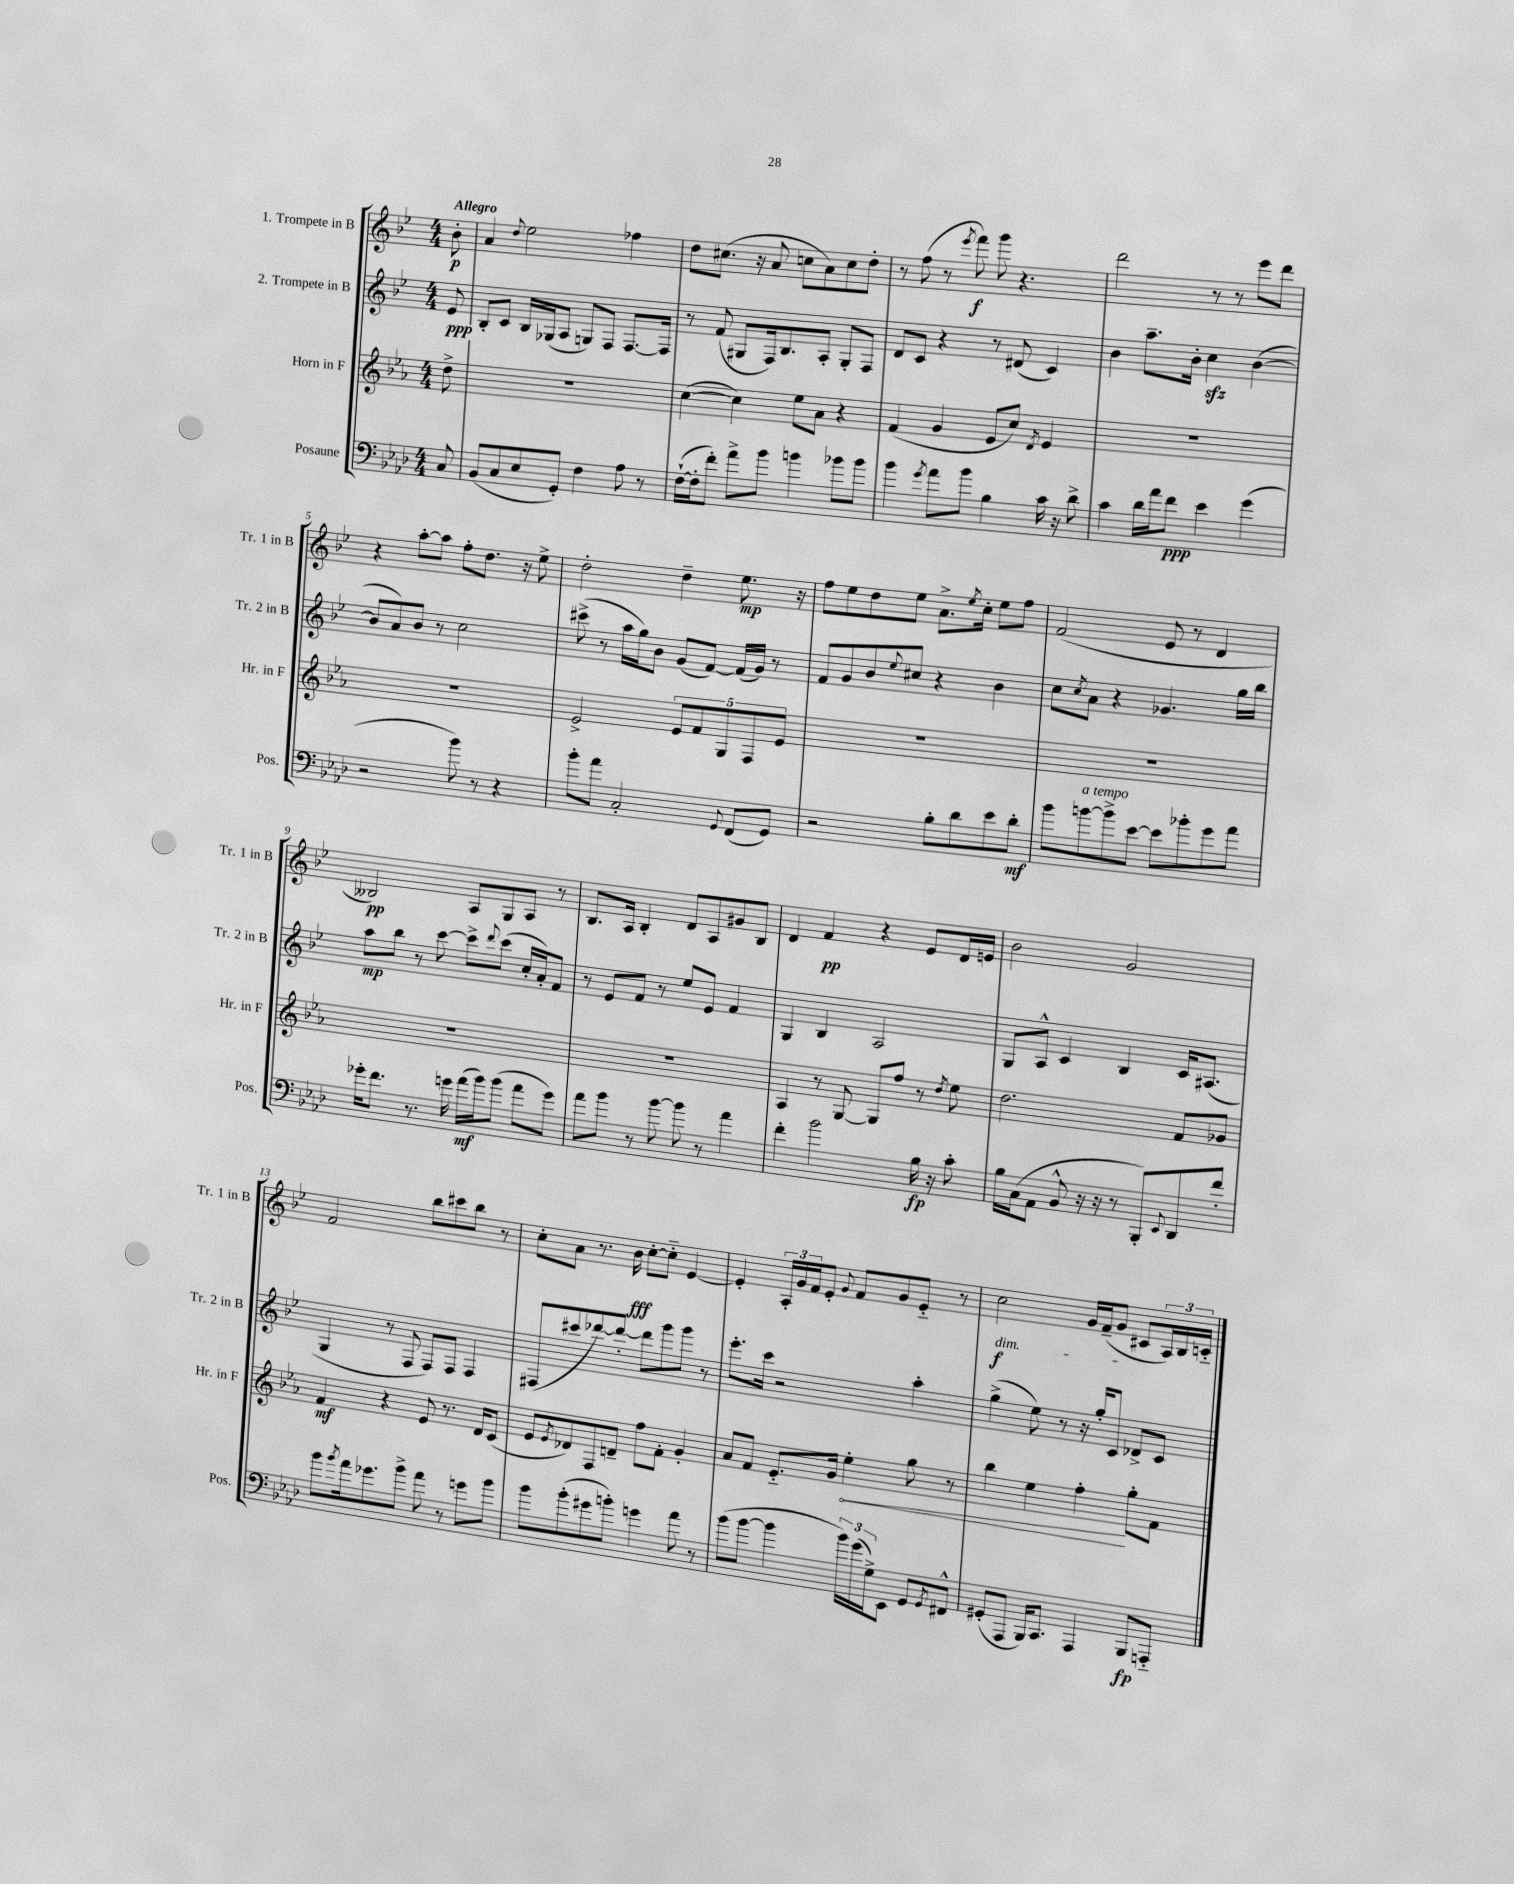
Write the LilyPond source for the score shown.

<<
\new StaffGroup <<
\new Staff = "s0" \with { instrumentName = "1. Trompete in B" shortInstrumentName = "Tr. 1 in B" } {
    \clef treble \key bes \major \numericTimeSignature \time 4/4 \partial 8 \tempo "Allegro"
    bes'8-.\p |
    a'4 \appoggiatura { d''8 } ees''2 fes''4 |
    d''8 cis''8.( r16 a'8 c''8 a'8) c''8 d''8-. |
    r8 f''8( r8 \acciaccatura { ees'''8 } f'''8\f) g'''8 r4. |
    d'''2 r8 r8 ees'''8 d'''8 |
    r4 a''8~-. a''8 f''8-. d''8. r16 ees''8-> |
    d''2-. d''4-- ees''8.\mp r16 |
    f''8 ees''8 d''8 ees''8 a'8.-> \acciaccatura { ees''8 } c''16-. ees''8 f''8 |
    f'2( ees'8 r8 d'4 |
    beses2\pp) a8 g8 a8 r8 |
    bes8. a16 bes4-. d'8 a8 gis'8 bes8 |
    d'4 f'4\pp r4 ees'8 d'16 e'16 |
    bes'2 g'2 |
    f'2 bes''8 cis'''8 bes''8 r8 |
    c''8-. a'8 r8. bes'16\fff c''8~-. c''8-_ ees'4~ |
    ees'4-. \tuplet 3/2 { a16-. g'16 f'16 } ees'8-. \appoggiatura { g'8 } f'8 g'8 ees'8-_ r8 |
    c''2\f\dim g'16 f'16--( g'8 cis'8\! \tuplet 3/2 { a16) bes16 c'16-_ } \bar "|." |
}
\new Staff = "s1" \with { instrumentName = "2. Trompete in B" shortInstrumentName = "Tr. 2 in B" } {
    \clef treble \key bes \major \numericTimeSignature \time 4/4 \partial 8
    ees'8\ppp |
    bes8-. c'8 bes16 ges16( a8 g8) f8 f8.~ f16 |
    r8 f'8( gis8 f16) bes8. a8-. gis8-. f8 |
    d'8 c'8 r4 r8 dis'8( c'4) |
    bes'4 a''8.-- bes'16-. c''4\sfz bes'4~( |
    bes'8 a'8) bes'8 r8 c''2 |
    cis'''8->( r8 a''16 g''16) bes'8 g'8( f'8~) f'16( g'16) r8 |
    f'8 g'8 bes'8 \appoggiatura { ees''8 } cis''8 r4 bes'4 |
    c''8 \acciaccatura { c''8 } a'8 r4 ges'4. g''16 bes''16 |
    a''8\mp bes''8 r8 c'''8~ c'''8-> \appoggiatura { d'''8 } c'''8( c''16-. a'16-.) f'8 |
    r8 ees'8 f'8 r8 ees''8 ees'8 f'4 |
    g4 bes4 a2 |
    g8 a8-^ c'4 bes4 c'16 ais8.( |
    g4 r8 f8 f8) f8 f4 |
    fis8( cis'''8 des'''8~) des'''8~-. des'''8 g'''8 g'''8 r8 |
    ees'''8.-. c'''16 r2 a''4-. |
    g''4->( ees''8) r8 r16 g''16-. c'8 des'8-> c'8 \bar "|." |
}
\new Staff = "s2" \with { instrumentName = "Horn in F" shortInstrumentName = "Hr. in F" } {
    \clef treble \key ees \major \numericTimeSignature \time 4/4 \partial 8
    d''8-> |
    R1 |
    c''4~( c''4) ees''8 aes'8 r4 |
    f'4( g'4 ees'8 c''8) \acciaccatura { d'8 } ees'4 |
    R1 |
    R1 |
    ees'2-> \tuplet 5/4 { ees'8 f'8 g8 f8 ees'8 } |
    R1 |
    R1 |
    R1 |
    R1 |
    aes4 r8 g8~ g8 f''8 r8 \acciaccatura { d''8 } ees''8 |
    d''2. f'8 ges'8 |
    f'4\mf r4 ees'8 r8. d'16 c'8( |
    ees'8 \acciaccatura { ees'8 } des'8) f8 d'8-- f''8 f'8-. g'4-. |
    aes'8 f'8 ees'8.-_ g'16 \once \override Hairpin.circled-tip = ##t ees''4-.\< g''8 r8 |
    bes''4 ees''4 f''4-.\! g''8-. f'8 \bar "|." |
}
\new Staff = "s3" \with { instrumentName = "Posaune" shortInstrumentName = "Pos." } {
    \clef bass \key aes \major \numericTimeSignature \time 4/4 \partial 8
    c8 |
    bes,8( c8 ees8 g,8-.) f4 aes8 r8 |
    f16~-!( f16-. f'8-.) aes'8-> bes'8 b'4 bes'8 bes'8 |
    bes'4 \acciaccatura { g'8 } aes'8 bes'8 bes4 c'16 r16 des'8-> |
    c'4 des'16 aes'16 f'8\ppp ees'4 g'4( |
    r2 bes'8) r8 r4 |
    bes'8-. aes'8 c2-. \appoggiatura { g,8 } f,8( g,8) |
    r2 bes8-. des'8 ees'8 des'8-.\mf |
    bes'8 b'8~^\markup { \italic "a tempo" } b'8-> ees'8~ ees'8 bes'8-. g'8 aes'8 |
    ges'16-. f'8. r8. g'16 aes'16\mf( bes'16) bes'8( aes'8 g'8) |
    aes'8 bes'8 r8 bes'8~ bes'8 r8 aes'4 |
    f'4-. bes'2 bes16\fp r16 c'8-. |
    bes16 c16( aes,8 bes,8-^ r16 r16 r8 bes,,8-.) \appoggiatura { ees,8 } des,8 f'8-. |
    bes'8 \acciaccatura { bes'8 } aes'16 ges'8. bes'8-> aes'8 r8 g'8 bes'8 |
    bes'8 bes'8-.( gis'8 b'8-.) g'4 aes'8 r8 |
    bes'8( bes'8~ bes'4 \tuplet 3/2 { bes'16) g'16( g16->) } ees,8 g,8 \acciaccatura { g,8 } fis,8-^ |
    gis,8-.( aes,,8 bes,,16) c,8. aes,,4 bes,,8\fp a,,8-_ \bar "|." |
}
>>
>>
